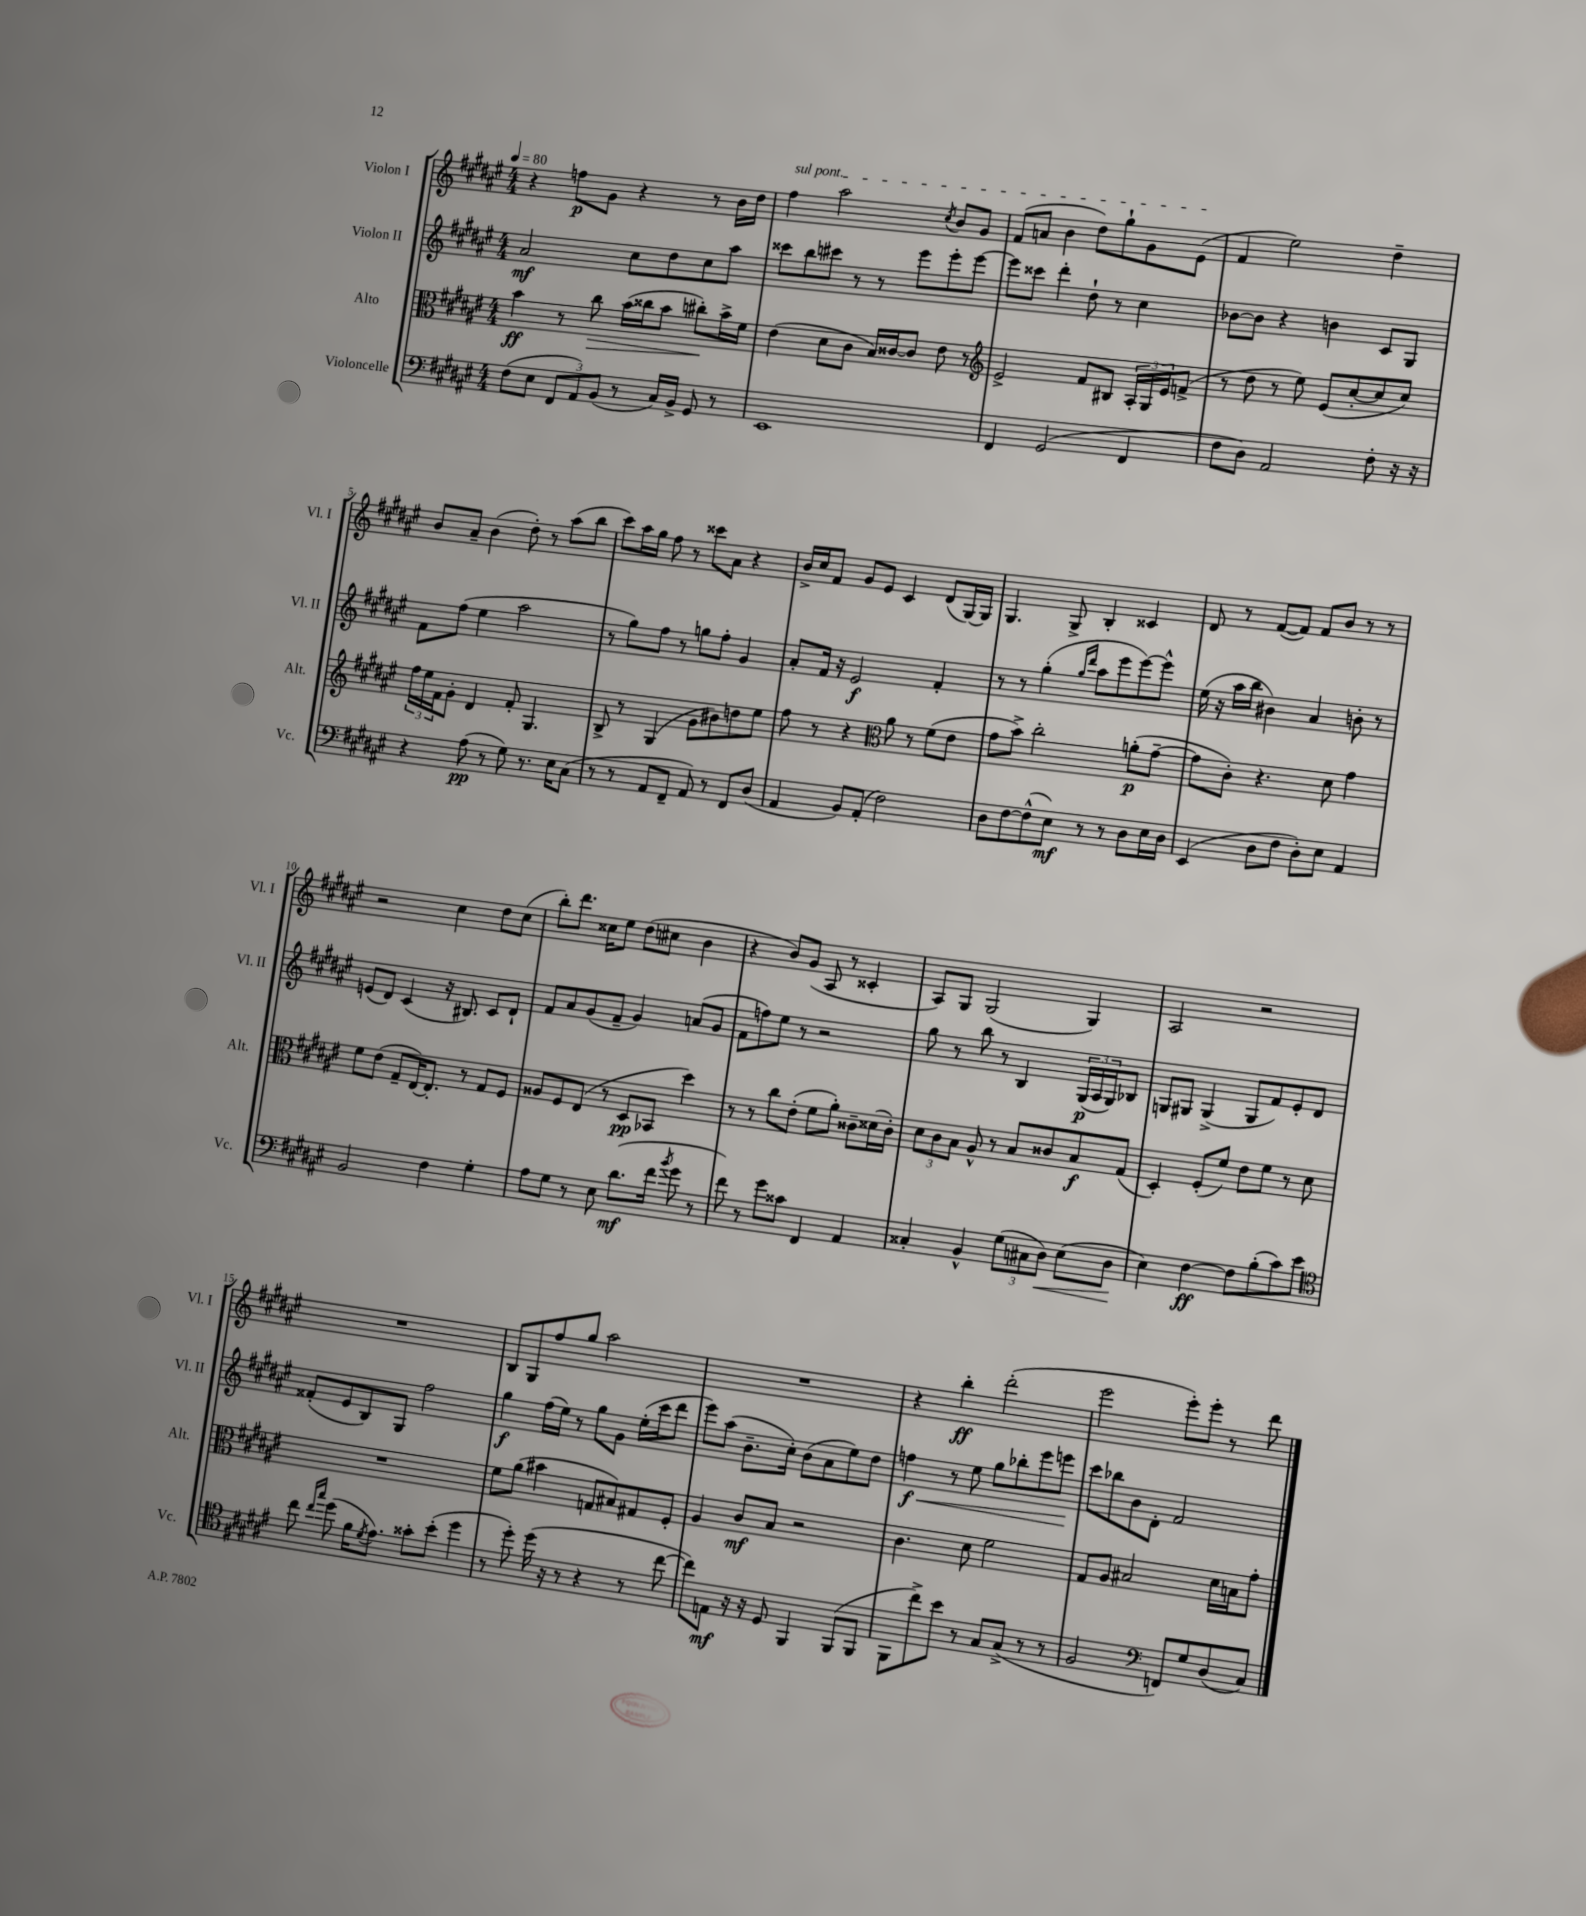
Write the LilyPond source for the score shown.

<<
\new StaffGroup <<
\new Staff = "s0" \with { instrumentName = "Violon I" shortInstrumentName = "Vl. I" } {
    \clef treble \key fis \major \numericTimeSignature \time 4/4 \tempo 4 = 80
    r4 f''8\p gis'8 r4 r8 b'16 dis''16 |
    \once \override TextSpanner.bound-details.left.text = \markup { \italic "sul pont." } fis''4\startTextSpan ais''2 \acciaccatura { cis''8 } b'8 gis'8 |
    fis'8( a'8 b'4 dis''8) gis''8-! gis'8 eis'8\stopTextSpan( |
    fis'4 eis''2) dis''4-- |
    b'8 ais'8-- b'4( dis''8-.) r8 ais''8( b''8 |
    cis'''8) ais''16 gis''16 fis''8 r8 cisis'''8 ais'8 r4 |
    b'16-> cis''16 fis'8 gis'8 eis'8 cis'4 dis'8( gis16~) gis16 |
    gis4. gis8-> b4-. cisis'4 |
    dis'8 r8 fis'8~( fis'8) fis'8 b'8 r8 r8 |
    r2 cis''4 dis''8 cis''8( |
    b''8-.) dis'''8. cisis''16 eis''8 dis''8( cis''8 b'4 |
    r4 b'8) gis'8( ais8 r8 cisis'4-. |
    ais8) gis8 gis2( gis4) |
    ais2 r2 |
    R1 |
    b8 gis8 fis''8 gis''8 ais''2 |
    R1 |
    r4 b''4-.\ff dis'''2-.( |
    eis'''2 eis'''8-.) eis'''8-. r8 dis'''8 \bar "|." |
}
\new Staff = "s1" \with { instrumentName = "Violon II" shortInstrumentName = "Vl. II" } {
    \clef treble \key fis \major \numericTimeSignature \time 4/4
    ais'2\mf cis''8 dis''8 cis''8 ais''8 |
    cisis'''8 b''8 cis'''8 r8 r8 eis'''8 eis'''8-. eis'''8~ |
    eis'''8 cisis'''8 dis'''4-. dis''8-! r8 cis''4 |
    bes'8~ bes'8 r4 b'4 cis'8 gis8 |
    fis'8 fis''8( eis''4 ais''2 |
    r8 gis''8) fis''8 r8 g''8 fis''8-. gis'4 |
    ais'8-. fis'16 r16 eis'2\f fis'4-. |
    r8 r8 gis''4-.( \grace { gis''16 dis'''16 } ais''8 eis'''8 eis'''8~) eis'''8-^ |
    eis''16( r16 ais''16 b''16 bis'4) ais'4 b'8-. r8 |
    e'8( dis'8) cis'4( r16 bis8.) cis'8 dis'8-! |
    fis'8 ais'8 gis'8( fis'8-- gis'4) a'8( gis'8 |
    fis'8 f''8) eis''8 r8 r2 |
    gis''8 r8 b''8 r8 b4 \tuplet 3/2 { gis16\p( ais16 gis16) } bes8 |
    g8 gis8 gis4->( gis8 fis'8) eis'8-. dis'8 |
    fisis'8-.( eis'8 b8) gis8 fis''2 |
    gis''4\f fis''16( eis''16) r8 gis''8 gis'8 eis''16-.( cis'''16 dis'''8 |
    eis'''8) ais''8( b'8.-- cis''16-.) b'8( ais'8 eis''8) dis''8 |
    f''4\f\< r8 eis''8 gis''8 bes''8-. eis'''8 e'''8\! |
    cis'''8 bes''8 b'8 dis'8-. fis'2 \bar "|." |
}
\new Staff = "s2" \with { instrumentName = "Alto" shortInstrumentName = "Alt." } {
    \clef alto \key fis \major \numericTimeSignature \time 4/4
    b'4\ff r8 cis''8\> b'16( cisis''16 b'8 cis''8-.\!) b'16-> fis'16 |
    eis'4( dis'8 cis'8 b16) cisis'16~ cisis'8 eis'8 r8 |
    \clef treble eis'2-> fis'8 bis8 \tuplet 3/2 { ais16-. gis16 eis'16 } f'8->( |
    r8 dis''8 r8 eis''8) eis'8( cis''8~-. cis''8 cis''8) |
    \tuplet 3/2 { fis''16 eis''16 fis'16 } gis'8-. dis'4 fis'8-. gis4. |
    b8-> r8 gis4( gis'8 bis'8) d''8 eis''8 |
    fis''8 r8 r4 \clef alto ais'8 r8 fis'8( eis'8 |
    gis'8 b'8->) cis''2-. a'8-.\p( gis'8~-- |
    gis'8 cis'8-.) r4. dis'8 gis'4 |
    fis'8 eis'8( gis8-- eis16~) eis8.-. r8 gis8 fis8 |
    aisis8 fis8 eis8( r8 dis8\pp bes,8 dis''4) |
    r8 r8 cis''8 eis'8-.( fis'8 ais'8-.) cisis'8-- disis'16( cisis'16-.) |
    \tuplet 3/2 { dis'8 cis'8 b8 } ais8-^ r8 b8 cisis'8 b8\f gis8( |
    dis4-.) fis8-.( fis'8) eis'8 fis'8 r8 dis'8 |
    R1 |
    fis'8 ais'8( bis'4 g8 bis8) gis8 fis8-. |
    ais4 cis'8\mf b8 r2 |
    cis'4. dis'8 fis'2 |
    gis8 ais8 bis2 dis'16 b16 gis'8-. \bar "|." |
}
\new Staff = "s3" \with { instrumentName = "Violoncelle" shortInstrumentName = "Vc." } {
    \clef bass \key fis \major \numericTimeSignature \time 4/4
    fis8( eis8 \tuplet 3/2 { fis,8 ais,8) b,8( } r8 cis16) b,16-> gis,8 r8 |
    eis,1 |
    fis,4 gis,2( fis,4 |
    fis8 dis8) ais,2 fis8-. r16 r16 |
    r4 ais8\pp( r8 gis8) r8. eis16 cis8( |
    r8 r8 ais,8 fis,8-- ais,8) r8 fis,8 dis8( |
    ais,4 b,8) ais,8-.( fis2) |
    dis8 fis8~ fis8-^( eis8\mf) r8 r8 dis8 eis16 dis16 |
    eis,4( dis8 fis8 dis8-.) eis8 ais,4 |
    b,2 fis4 gis4-. |
    ais8 gis8 r8 eis8 dis'8.\mf( fis'16 \acciaccatura { b'8 } gis'8 r8 |
    fis'8) r8 gis'8 cisis'8 fis,4 ais,4 |
    cisis4-. b,4-^ \tuplet 3/2 { gis8( cis8 dis8\<) } eis8( dis8\! |
    eis4) fis4~\ff fis8 b8-.( cis'8) eis'8 |
    \clef tenor cis''8 \grace { cis''16 gis''16 } dis''8( fis'16 \acciaccatura { dis'8 } eis'8.) gisis'8-. b'8-.( dis''4 |
    r8 dis''8-.) dis''16( r16 r8 r4 r8 cis''8~ |
    cis''8) e8\mf r16 r16 dis8 fis,4 fis,8( fis,8 |
    fis,8 cis''8->) b'8 r8 gis8 gis8->( r8 r8 |
    fis2 \clef bass f,8) gis8 dis8( cis8) \bar "|." |
}
>>
>>
